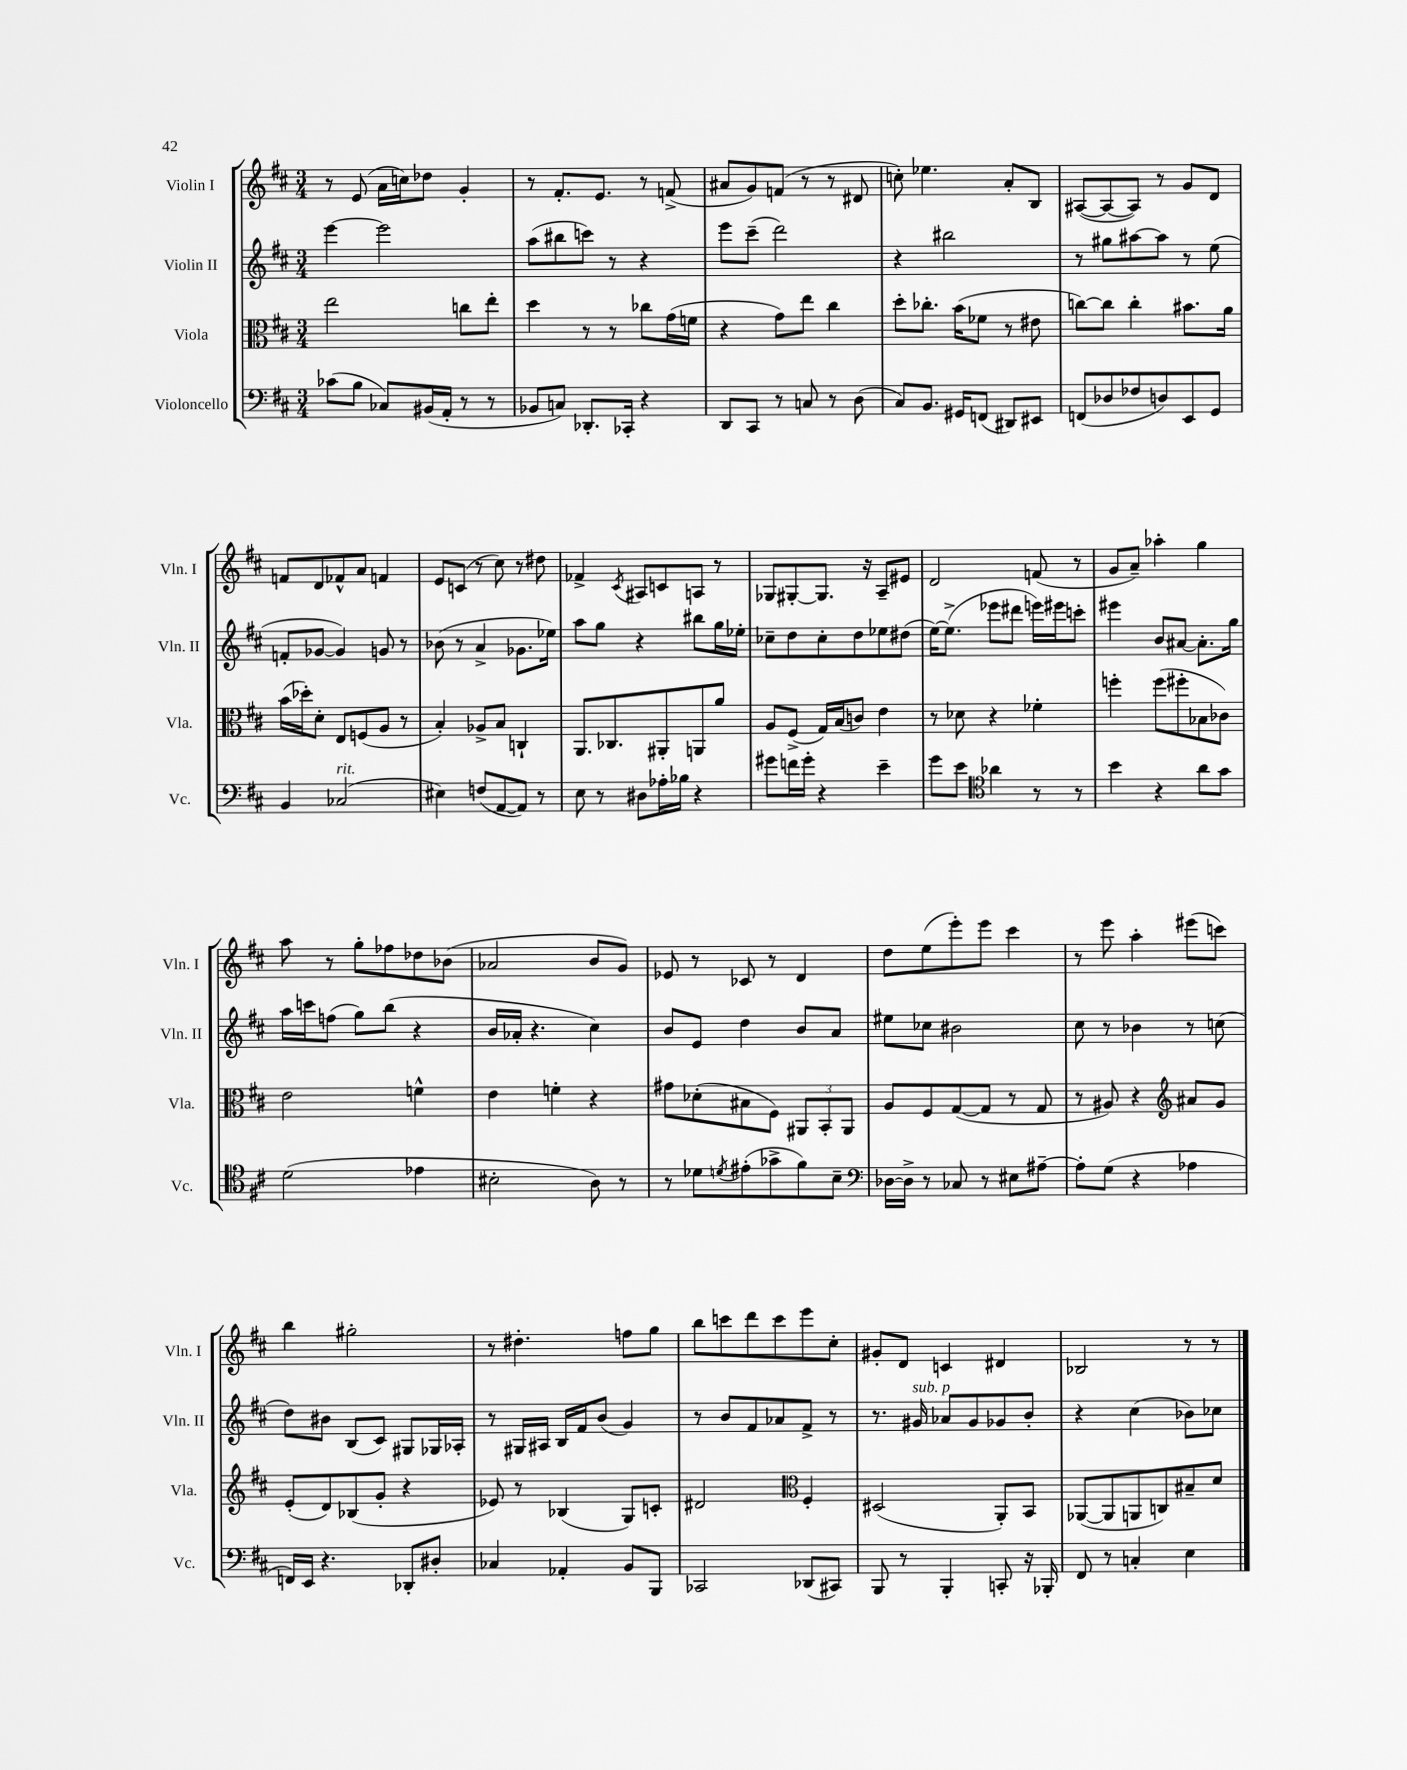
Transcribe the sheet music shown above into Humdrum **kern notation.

**kern	**kern	**kern	**kern
*staff4	*staff3	*staff2	*staff1
*clefF4	*clefC3	*clefG2	*clefG2
*k[f#c#]	*k[f#c#]	*k[f#c#]	*k[f#c#]
*M3/4	*M3/4	*M3/4	*M3/4
(8c-	2ee	[4eee	8r
8B	.	.	(8e
8C-)	.	2eee]	16a
.	.	.	16cc)
(16BB#	.	.	8dd-
16AA'	.	.	.
8r	8cc	.	4g'
8r	8ee'	.	.
=	=	=	=
8BB-	4dd	(8aa	8r
8C)	.	8bb#	8.f#'
8.DD-'	8r	8ccc)	.
.	.	.	8.e
.	8r	8r	.
16CC-'	.	.	.
4r	8cc-	4r	8r
.	(16g	.	(8f^
.	16f	.	.
=	=	=	=
8DD	4r	8eee	8a#
8CC#	.	(8ccc#~	8g)
8r	8g)	2ddd)	(8f
8C	8ee	.	8r
8r	4cc#	.	8r
(8D	.	.	8d#
=	=	=	=
8C#)	8dd'	4r	8cc')
8.BB	8.cc-'	.	4.ee-
.	.	2bb#	.
16GG#	(16b	.	.
(8FF	8f-	.	.
8DD#)	8r	.	8a'
8EE#	8e#	.	8B
=	=	=	=
(8FF	[8cc)	8r	([8A#
8D-	8cc]	8gg#	8A#_
8F-	4cc'	[8aa#	8A#])
8D)	.	8aa#]	8r
8EE	8.b#	8r	8g
8GG	.	(8ee	8d
.	16a	.	.
=	=	=	=
4BB	(16b	8f'	8f
.	16dd-')	.	.
.	8d'	[8g-	8d
(2C-	8E	4g-])	8f-^^
.	(8F	.	8a
.	8A	8g	4f
.	8r	8r	.
=	=	=	=
4E#)	4B')	(8b-	8e
.	.	8r	(8c
(8F	8A-^	4a^	8r
[8AA	8B	.	8cc#)
8AA])	4C`	8.g-	8r
8r	.	.	8dd#
.	.	16ee-)	.
=	=	=	=
8E	8.AA	8aa	4f-^
8r	.	8gg	.
.	8.C-	.	.
.	.	.	8qc#
8D#	.	4r	8A#
16A-'	8AA#'	.	8c
16B-	.	.	.
4r	8AA	8bb#	8A
.	8a	16gg	8r
.	.	16ee-'	.
=	=	=	=
8g#	8A	8cc-~	8G-
16f	(8F#^	8dd	[8G#'
16g#'	.	.	.
4r	16G)	8cc-'	8.G#]
.	(16B	.	.
.	8c)	8dd	.
.	.	.	16r
4e~	4e	8ee-	8A~
.	.	(8dd#	8e#
=	=	=	=
8g	8r	[16ee)	2d
.	.	(8.ee^]	.
8e	8d-	.	.
*clefC4	*	*	*
4a-	4r	8eee-	.
.	.	8ddd#	.
8r	4f-'	16eee)	(8f
.	.	16eee#	.
8r	.	8ccc'	8r
=	=	=	=
4b	4ff'	4eee#	8g
.	.	.	8a~)
4r	(8ff	8b	4aa-'
.	8ff#'	[8a#	.
8a	8B-	8.a#']	4gg
8g	8c-)	.	.
.	.	16gg	.
=	=	=	=
(2d	2e	16aa	8aa
.	.	16ccc	.
.	.	(8ff	8r
.	.	8gg)	8gg'
.	.	(8bb	8ff-
4e-	4f^^	4r	8dd-
.	.	.	(8b-
=	=	=	=
2B#'	4e	16b	2a-
.	.	16a-'	.
.	.	4.r	.
.	4f'	.	.
8A)	4r	4cc#)	8b
8r	.	.	8g)
=	=	=	=
8r	8g#	8b	8e-
8d-	(8d-'	8e	8r
8qd	.	.	.
(8e#'	8B#	4dd	8c-
8g-^	8F#)	.	8r
8f#)	12AA#	8b	4d
.	12BB'	.	.
8B~	.	8a	.
.	12AA#	.	.
=	=	=	=
*clefF4	*	*	*
[16D-	8A	8ee#	8dd
16D-^]	.	.	.
8r	8F#	8cc-	(8ee
8C-	([8G	2b#	8eee')
8r	8G]	.	8eee
8E#	8r	.	4ccc#
[8A#~	8G	.	.
=	=	=	=
8A#']	8r	8cc#	8r
(8G	8A#)	8r	8eee
4r	4r	4b-	4aa'
*	*clefG2	*	*
4A-	8a#	8r	(8eee#
.	8g	(8cc	8ccc)
=	=	=	=
16FF)	(8e'	8dd)	4bb
16EE	.	.	.
4.r	8d)	8b#	.
.	(8B-	(8B	2gg#'
.	8g'	8c#)	.
8DD-'	4r	8G#	.
8D#'	.	16G-	.
.	.	16A-'	.
=	=	=	=
4C-	8e-)	8r	8r
.	8r	16G#	4.dd#'
.	.	16A#	.
4AA-'	(4B-	16B	.
.	.	16f#	.
.	.	(8b	.
8BB	8G)	4g)	8ff
8BBB	8c'	.	8gg
=	=	=	=
2CC-	2d#	8r	8bb
.	.	8b	8ccc
.	.	8f#	8ddd
.	.	8a-	8ccc
*	*clefC3	*	*
(8DD-	4F#'	8f#^	8eee
8CC#)	.	8r	8cc#'
=	=	=	=
8BBB	(2D#	8.r	8g#'
8r	.	.	8d
.	.	16g#	.
4BBB'	.	8a-	4c
.	.	8g#	.
8CC'	8AA')	8g-	4d#
16r	8BB	8b'	.
16BBB-'	.	.	.
=	=	=	=
8FF#	([8AA-	4r	2B-
8r	8AA-]	.	.
4C'	8AA	(4cc#	.
.	8C)	.	.
4E	8B#~	8b-)	8r
.	8d	8cc-	8r
==	==	==	==
*-	*-	*-	*-
